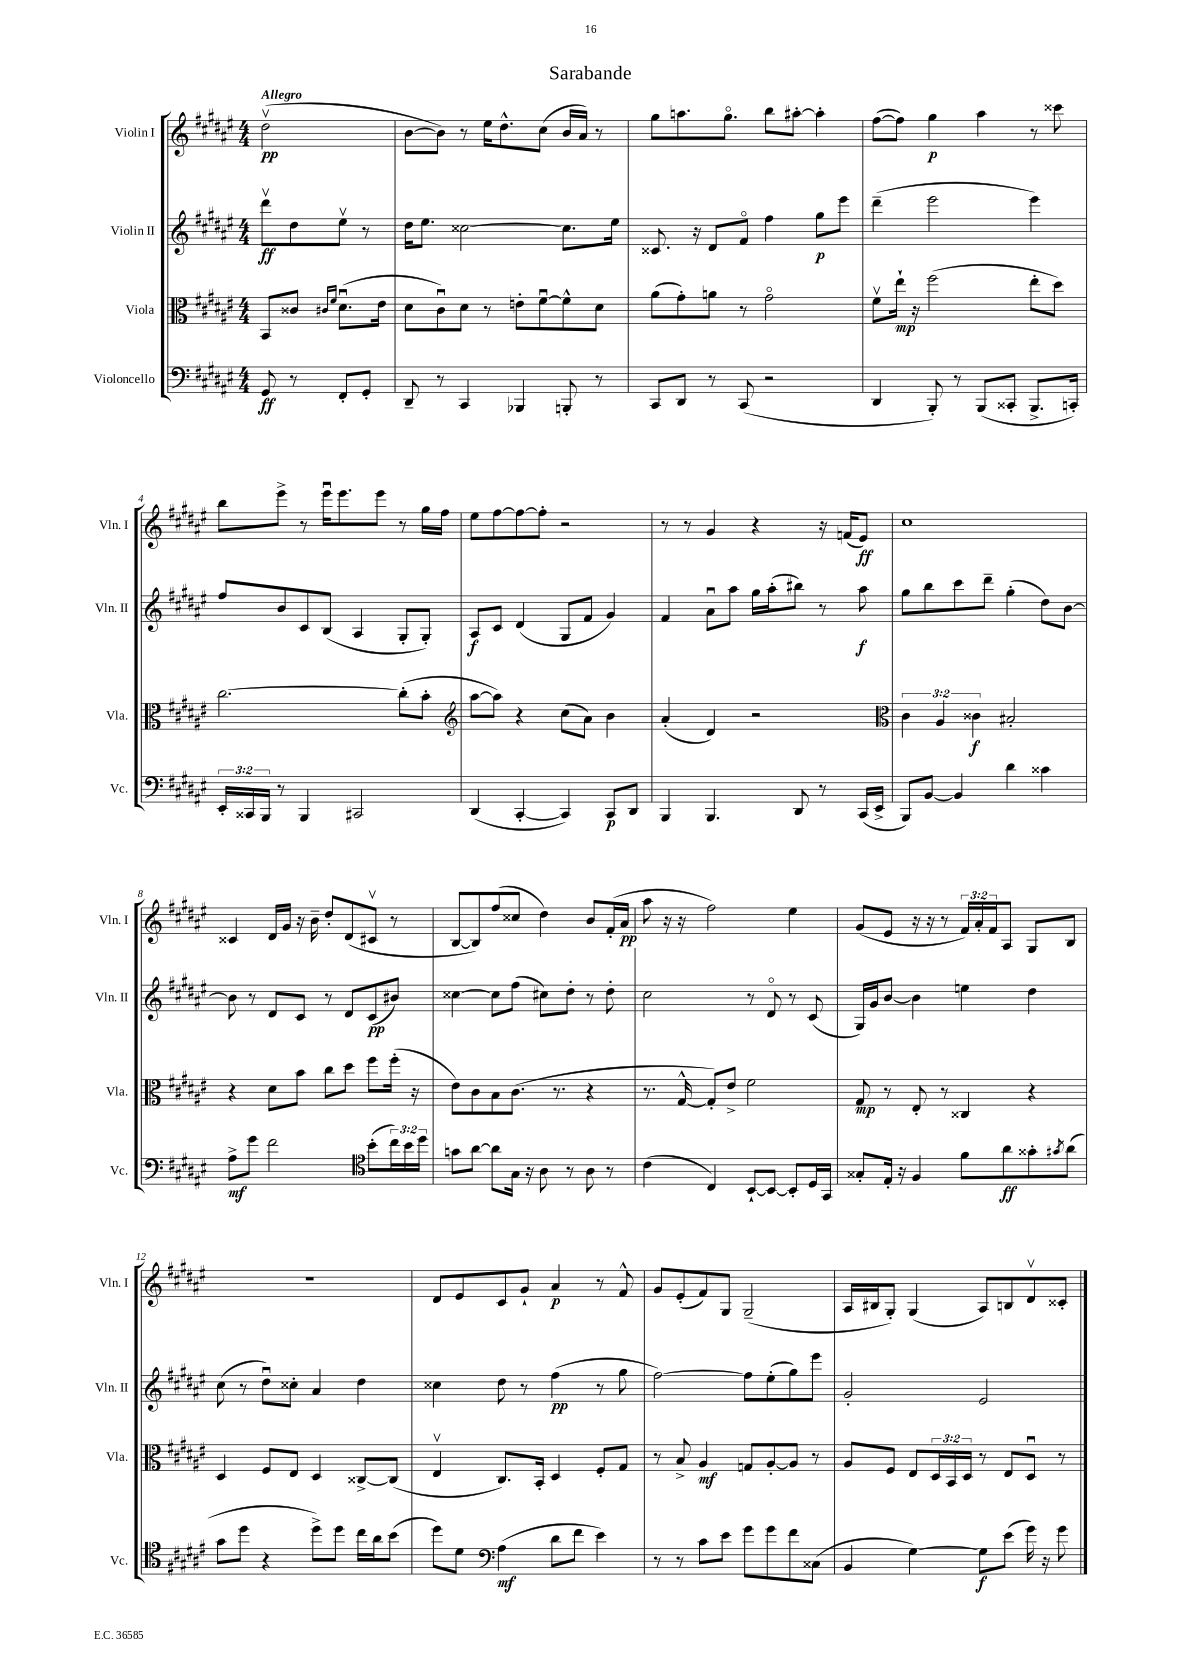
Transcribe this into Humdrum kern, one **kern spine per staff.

**kern	**kern	**kern	**kern
*staff4	*staff3	*staff2	*staff1
*clefF4	*clefC3	*clefG2	*clefG2
*k[f#c#g#d#a#e#]	*k[f#c#g#d#a#e#]	*k[f#c#g#d#a#e#]	*k[f#c#g#d#a#e#]
*M4/4	*M4/4	*M4/4	*M4/4
8GG#/	8BB/L	8ddd#v\L	(2dd#v\
8r	8c##/J	8dd#\	.
.	16qqc#/LL	.	.
.	16qqf#/JJ	.	.
8FF#'/L	(8.d#u\L	8ee#v\J	.
8GG#'/J	.	8r	.
.	16e#\Jk	.	.
=	=	=	=
8DD#~/	8d#\L	16dd#\LK	[8b\L
.	.	8.ee#\J	.
8r	8c#u\)	.	8b\]J)
4CC#/	8d#\J	[2cc##\	8r
.	8r	.	16ee#\LK
.	.	.	8.dd#^^\
4BBB-/	8e'\L	.	.
.	[8f#u\	.	(8cc#\J
8BBB'/	8f#^^\]	8.cc##\]L	16b/LL
.	.	.	16a#/JJ)
8r	8d#\J	.	8r
.	.	16ee#\Jk	.
=	=	=	=
8CC#/L	(8a#\L	8.c##/	8gg#\L
8DD#/J	8g#'\)	.	8.aa\
.	.	16r	.
8r	8a\J	8d#/L	.
.	.	.	8.gg#o\J
(8CC#/	8r	8f#o/J	.
2r	2g#o\	4ff#\	8bb\L
.	.	.	[8aa#'\J
.	.	8gg#\L	4aa#'\]
.	.	8eee#\J	.
=	=	=	=
4DD#/	8f#v\L	(4ddd#~\	([8ff#\L
.	16ee#`\Jk	.	8ff#\]J)
.	16r	.	.
8BBB'/)	(2ff#\	2eee#\	4gg#\
8r	.	.	.
(8BBB/L	.	.	4aa#\
8CC##'/J	.	.	.
8.BBB^/L	8ee#'\L	4eee#\)	8r
.	8dd#\J)	.	8ccc##\
16CC'/Jk)	.	.	.
=	=	=	=
24EE#'/LL	[2.cc#\	8ff#/L	8bb\L
24CC##/	.	.	.
24BBB/JJ	.	.	.
8r	.	8b/	8eee#^\J
4BBB/	.	8c#/	8r
.	.	(8B/J	16eee#u\LK
.	.	.	8.eee#\
2CC#/	.	4A#/	.
.	.	.	8eee#\J
.	(8cc#'\]L	8G#'/L	8r
.	8b'\J	8G#'/J)	16gg#\LL
.	.	.	16ff#\JJ
=	=	=	=
*	*clefG2	*	*
(4DD#/	[8aa#\L	8A#/L	8ee#\L
.	8aa#\]J)	8c#/J	[8ff#\
[4CC#'/	4r	(4d#/	8ff#\_
.	.	.	8ff#'\]J
4CC#/])	(8cc#\L	8G#/L	2r
.	8a#\J)	8f#/J	.
8CC#/L	4b\	4g#/)	.
8DD#/J	.	.	.
=	=	=	=
4BBB/	(4a#'/	4f#/	8r
.	.	.	8r
4.BBB/	4d#/)	8a#u\L	4g#/
.	.	8aa#\J	.
.	2r	16gg#\LL	4r
.	.	(16aa#'\J	.
8DD#/	.	8bb#\J)	.
8r	.	8r	16r
.	.	.	(16f/LK
(16CC#/LL	.	8aa#\	8e#/J)
16EE#^/JJ	.	.	.
=	=	=	=
*	*clefC3	*	*
8BBB/L)	6c#\	8gg#\L	1cc#
[8BB/J	.	8bb\	.
.	6A#/	.	.
4BB/]	.	8ccc#\	.
.	6c##\	.	.
.	.	8ddd#~\J	.
4d#\	2B#'/	(4gg#'\	.
4c##\	.	8dd#\L)	.
.	.	[8b\J	.
=	=	=	=
8A#^\L	4r	8b\]	4c##/
8g#\J	.	8r	.
2f#\	8d#\L	8d#/L	16d#/LL
.	.	.	16g#/JJ
.	8b\J	8c#/J	16r
.	.	.	16b~\
.	8cc#\L	8r	8dd#'/L
.	8dd#\J	8d#/L	(8d#/
*clefC4	*	*	*
(8b'\L	8ff#\L	(8c#/	8c#v/J
24cc#\L)	(16ff#'\Jk	8b#/J)	8r
24b\	.	.	.
.	16r	.	.
24dd#\JJ	.	.	.
=	=	=	=
8g\L	8e#\L)	[4cc##\	[8B/L
[8a#\J	8c#\	.	8B/])
8a#\]L	8B\	8cc##\]L	(8ff#/
16G#\Jk	(8.c#\J	(8ff#\J	8cc##/J
16r	.	.	.
8A#\	.	8cc#\L)	4dd#\)
.	8.r	.	.
8r	.	8dd#'\J	.
8A#\	4r	8r	8b/L
8r	.	8dd#'\	(16f#'/L
.	.	.	16a#/JJ
=	=	=	=
(4c#\	8.r	2cc#\	8aa#\
.	.	.	16r
.	[16G#^^/	.	16r
4C#/)	8G#'/]L)	.	2ff#\)
.	8e#^/J	.	.
[8BB`/L	2f#\	8r	.
8BB/_J	.	8d#o/	.
8BB'/]L	.	8r	4ee#\
16D#/L	.	(8c#/	.
16GG#/JJ	.	.	.
=	=	=	=
8G##'/L	8G#/	16G#/LL)	(8g#/L
.	.	16g#/J	.
16E#'/Jk	8r	[8b/J	8e#/J
16r	.	.	.
4F#/	8E#'/	4b\]	16r
.	.	.	16r
.	8r	.	8r
8f#\L	4C##/	4ee\	24f#/LL)
.	.	.	24a#'/
.	.	.	24f#/J
8a#\	.	.	8A#/J
8g##'\	4r	4dd#\	8G#/L
8qg#/	.	.	.
(8a#\J	.	.	8B/J
=	=	=	=
8g#\L	4D#/	(8cc#\	1r
8dd#\J	.	8r	.
4r	8F#/L	8dd#u\L)	.
.	8E#/J	8cc##'\J	.
8dd#^\L)	4D#/	4a#/	.
8dd#\J	.	.	.
16cc#\LL	[8C##^/L	4dd#\	.
16a#\J	.	.	.
(8b\J	(8C##/]J	.	.
=	=	=	=
8dd#\L)	4E#v/	4cc##\	8d#/L
8d#\J	.	.	8e#/
*clefF4	*	*	*
(4A#\	8.C#/L)	8dd#\	8c#/
.	.	8r	8g#`/J
.	16BB'/Jk	.	.
8d#\L	4D#/	(4ff#\	4a#/
8f#\J	.	.	.
4e#\)	8F#'/L	8r	8r
.	8G#/J	8gg#\	8f#^^/
=	=	=	=
8r	8r	[2ff#\)	8g#/L
8r	8B^/	.	(8e#'/
8c#\L	4A#/	.	8f#/)
8e#\J	.	.	8G#/J
8g#\L	8G/L	8ff#\]L	(2G#~/
8g#\	[8A#'/	(8ee#'\	.
8f#\	8A#/]J	8gg#\)	.
(8C##\J	8r	8eee#\J	.
=	=	=	=
4BB/	8A#/L	2g#'/	16A#/LL
.	.	.	16B#/J
.	8F#/J	.	8G#'/J)
[4G#\)	8E#/L	.	(4G#/
.	24D#/L	.	.
.	24BB/	.	.
.	24D#/JJ	.	.
8G#\]L	8r	2e#/	8A#/L)
(8e#\J	8E#/L	.	8B/
16g#\)	8D#u/J	.	8d#v/
16r	.	.	.
8g#\	8r	.	8c##'/J
==	==	==	==
*-	*-	*-	*-
